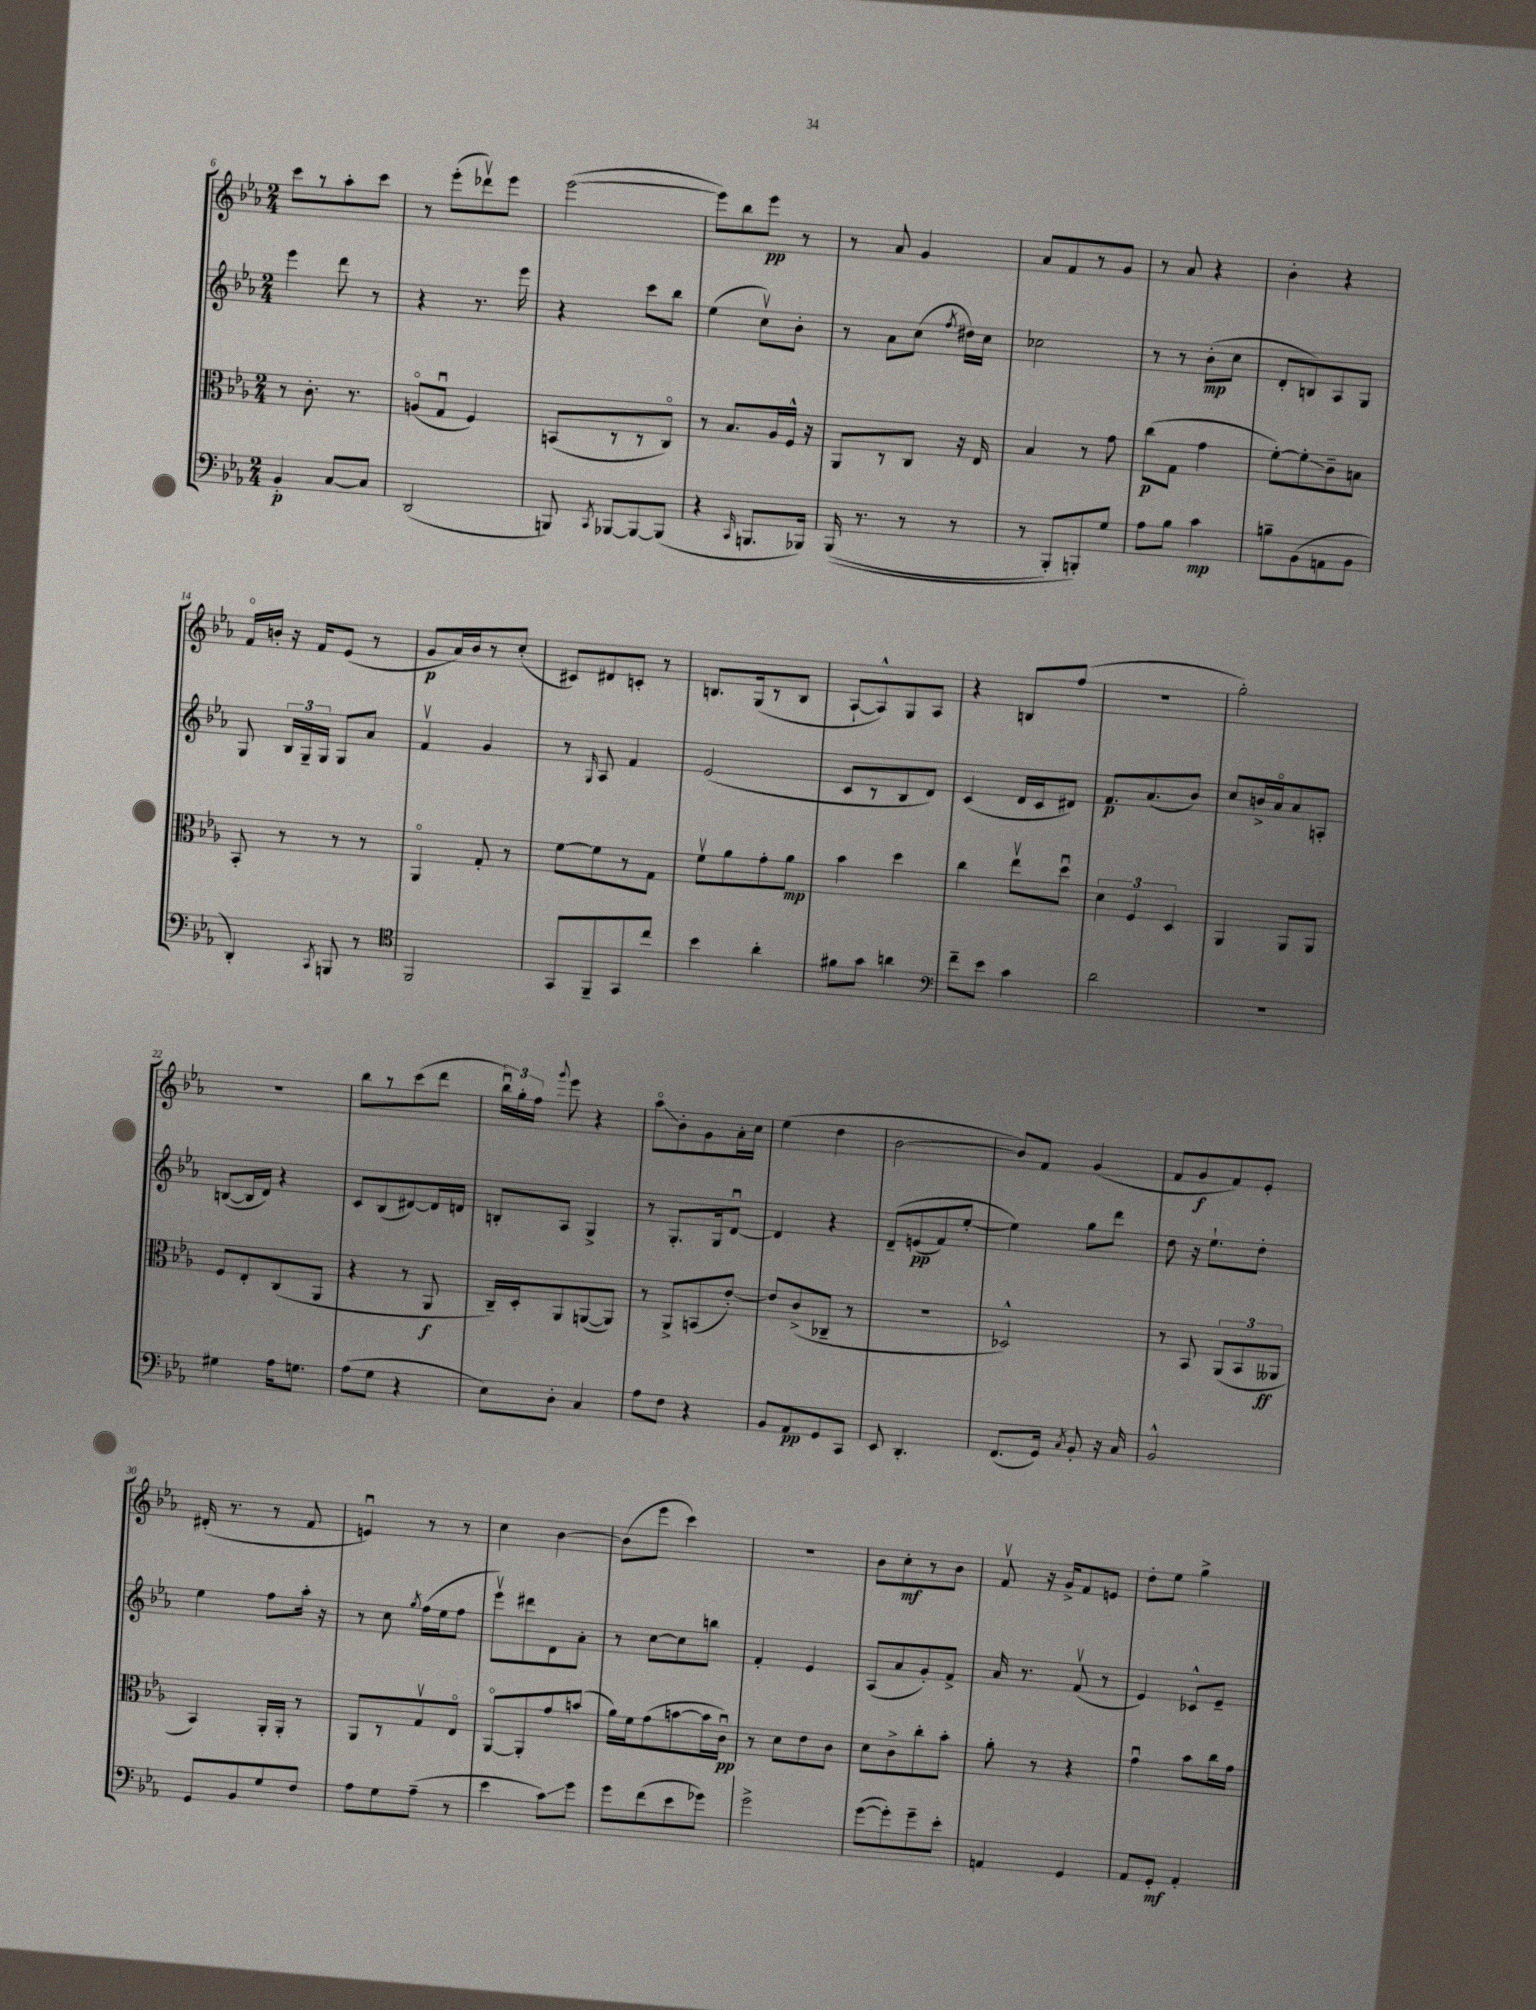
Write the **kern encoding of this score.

**kern	**kern	**kern	**kern
*staff4	*staff3	*staff2	*staff1
*clefF4	*clefC3	*clefG2	*clefG2
*k[b-e-a-]	*k[b-e-a-]	*k[b-e-a-]	*k[b-e-a-]
*M2/4	*M2/4	*M2/4	*M2/4
4BB-'	8r	4eee-	8ccc
.	8.c'	.	8r
[8C	.	8ddd	8aa-'
.	8.r	.	.
8C]	.	8r	8ccc
=	=	=	=
(2DD	(8Ao	4r	8r
.	8Gu	.	(8eee-'
.	4F)	8.r	8ddd-v)
.	.	.	8eee-
.	.	16eee-	.
=	=	=	=
8BBB)	(8BB	4r	([2eee-
8qCC	.	.	.
[8BBB-	8r	.	.
8BBB-_	8r	8ccc	.
(8BBB-]	8Co)	8bb-	.
=	=	=	=
4r	8r	(4ee-	8eee-])
.	8.B-	.	8bb-
16qqCC	.	.	.
8.BBB	.	8ccv)	8eee-
.	16A-	.	.
.	16F^^	8b-'	8r
16BBB-)	16r	.	.
=	=	=	=
&((16BBB-	8AA-	8r	8r
8.r	.	.	.
.	8r	8a-	8a-
8r	8C	(8cc	4g
.	.	8qff	.
8r	16r	16dd#)	.
.	16E-	16cc	.
=	=	=	=
8r	4B-	2cc-	8a-
8BBB-')	.	.	8f
8BBB'&)	8r	.	8r
8G	8g	.	8g
=	=	=	=
8A-	(8cc	8r	8r
8B-	8G	8r	8a-
4c	4g	(8b-'	4r
.	.	8cc	.
=	=	=	=
8B~	[8f')	8d'	4b-'
(8BB-	8f']	8B)	.
8AA	8c~	8A-	4r
8BB-	8B	8G	.
=	=	=	=
4DD')	8BB-'	8G	16fo
.	.	.	16b'
.	8r	24B-	16r
.	.	24G~	.
.	.	.	16f
.	.	24G	.
8qCC	.	.	.
8BBB	8r	8G	(8e-
8r	8r	8a-	8r
=	=	=	=
*clefC4	*	*	*
2FF	4AA-o	4fv	8g
.	.	.	16a-)
.	.	.	16b-
.	8G'	4g	8r
.	8r	.	(8cc'
=	=	=	=
8GG	[8f	8r	8c#)
.	.	16qqG	.
8FF~	8f]	8A-	8d#
8GG	8r	4f	8c'
8cc	8G	.	8r
=	=	=	=
4b-	8fv	(2e-	8.B
.	8a-	.	.
.	.	.	(16G
4a-'	8g'	.	8r
.	8a-	.	8B
=	=	=	=
8f#	4b-	8c	[8A-`
8g	.	8r	8A-^^])
4a	4dd	8B-	8G
.	.	8d)	8A-
=	=	=	=
*clefF4	*	*	*
8f~	4cc	(4c	4r
8e-	.	.	.
4c	8ee-v	16d	8B
.	.	16c	.
.	8ddu	8d#)	(8ff
=	=	=	=
2d	6d	8.f	2r
.	6F	.	.
.	.	(8.a-	.
.	6D	.	.
.	.	8b-)	.
=	=	=	=
2r	4AA-	8cc	2gg')
.	.	16b^	.
.	.	16a-o	.
.	8AA-	8a-	.
.	8AA-	8A'	.
=	=	=	=
4G#	8F	([8B	2r
.	8E-'	16B]	.
.	.	16d)	.
16A-	(8C	4r	.
8.G	.	.	.
.	8AA-	.	.
=	=	=	=
(8A-	4r	8c	8bb-
8G	.	(8B-	8r
4r	8r	[8d#)	(8ccc
.	8AA-	16d#]	8ddd
.	.	16d	.
=	=	=	=
8E-)	16C~)	8B'	24bb-u)
.	.	.	24gg'
.	16D'	.	.
.	.	.	24ff
.	.	.	8qqggg
8D'	8AA-	8A-	8eee-
4C	([8AA	4G^	4r
.	8AA])	.	.
=	=	=	=
8A-	8r	8r	8aa-o
8F	8AA-^	8.G'	8b-'
4r	(8BB	.	8g
.	.	16G	.
.	[8e-')	[8du	16a-'
.	.	.	16cc
=	=	=	=
8BB-	8e-]	4d]	(4ee-
8AA-	(8c^	.	.
8GG	8C-~	4r	4dd
8CC	8r	.	.
=	=	=	=
8EE-	2r	&(8d~	[2b-
4.DD'	.	(8e	.
.	.	8f)	.
.	.	[8ee-'	.
=	=	=	=
(8.FF	2D-^^)	4ee-]&)	8b-])
.	.	.	8f
16GG)	.	.	.
8qC	.	.	.
8BB-'	.	8gg	(4g
16r	.	8ddd	.
16C	.	.	.
=	=	=	=
2BB-^^	8r	8dd	8f
.	8BB-	16r	8g
.	.	8.ee-`	.
.	(12AA-	.	8f)
.	12BB-	.	.
.	.	8dd'	8e-'
.	12AA--	.	.
=	=	=	=
8GG	4BB-)	4ee-	(16d#'
.	.	.	8.r
8BB-	.	.	.
8G	16AA-'	8ff	8r
.	16AA-'	.	.
8F	8r	16aa-'	8f
.	.	16r	.
=	=	=	=
8A-	8AA-	8r	4eu)
8G	8r	8cc	.
.	.	8qgg	.
(8A-~	8Gv	(16ff	8r
.	.	16ee-	.
8r	8E-o	8ff	8r
=	=	=	=
4e-	[8AA-o	8eee-v)	4cc
.	8AA-']	8ddd#	.
8c)	8g	8d	[4b-
8g	(8b	8a-'	.
=	=	=	=
8g	16a-)	8r	(8b-]
.	16f	.	.
(8f	(8g	[8cc	8eee-
8e-	[8b	8cc]	4ccc)
8g-)	16b]	8bb	.
.	16cu)	.	.
=	=	=	=
2g^	8r	4f'	2r
.	8d	.	.
.	8e-	4e-	.
.	8c	.	.
=	=	=	=
([8g	8d	(8A-	8b-
8g'])	8c^	8a-	8cc'
8g~	8cc'	8g')	8r
8e-'	8b-'	8f^	8b-
=	=	=	=
4AA	8a-'	16a-	8fv
.	.	8.r	.
.	8r	.	16r
.	.	.	16g^
4GG	4r	(8fv	8f
.	.	8r	8e
=	=	=	=
8AA-	4gu	4e-)	8dd'
8GG'	.	.	8ee-
4AA-'	8b-	8c-^^	4gg^
.	16cc	8e-~	.
.	16g	.	.
==	==	==	==
*-	*-	*-	*-
